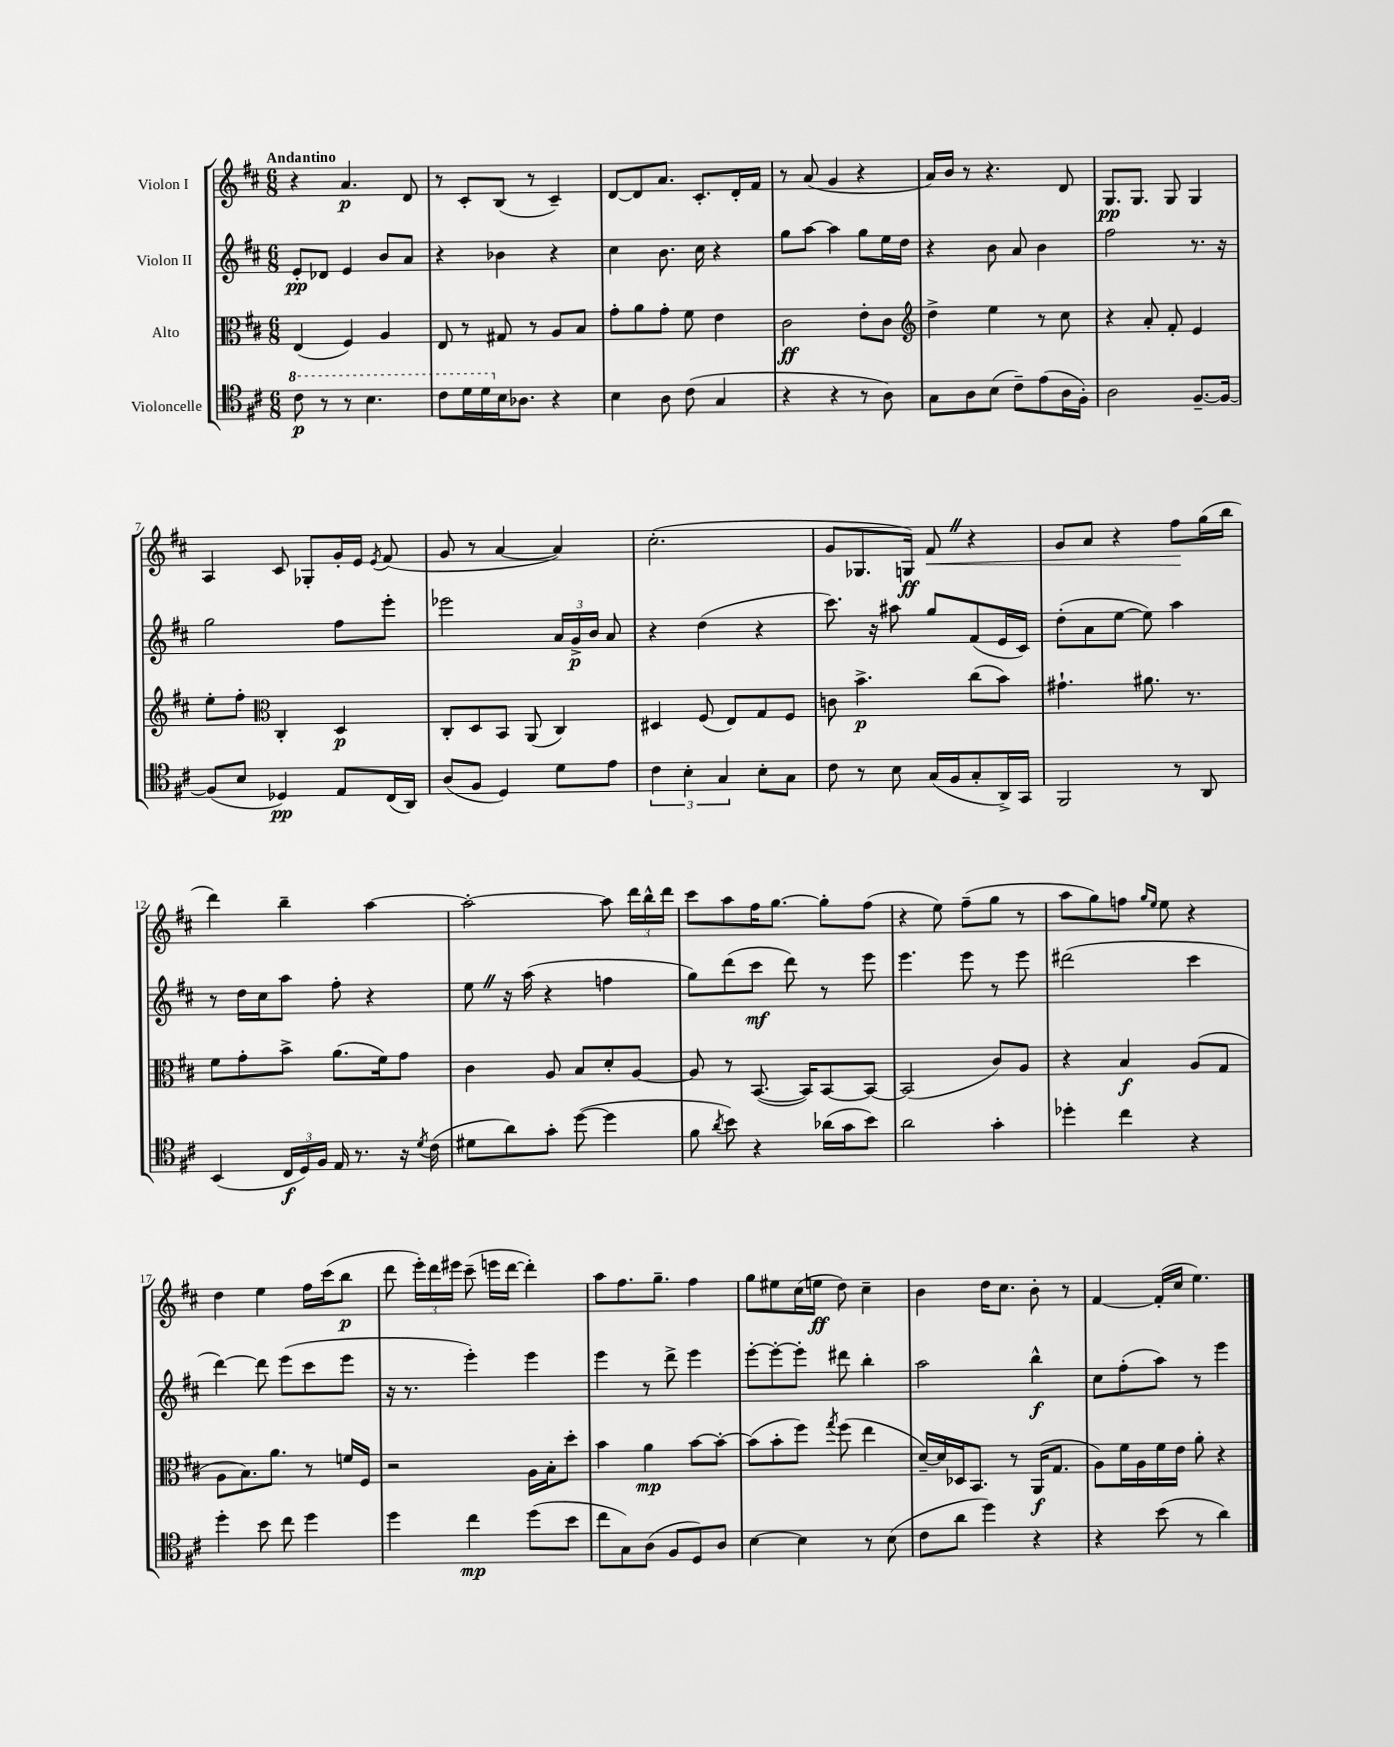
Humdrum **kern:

**kern	**kern	**kern	**kern
*staff4	*staff3	*staff2	*staff1
*clefC4	*clefC3	*clefG2	*clefG2
*k[f#c#]	*k[f#c#]	*k[f#c#]	*k[f#c#]
*M6/8	*M6/8	*M6/8	*M6/8
8cc#\	(4E/	8e'/L	4r
8r	.	8d-/J	.
8r	4F#/)	4e/	4.a/
4.b\	.	.	.
.	4A/	8b/L	.
.	.	8a/J	8d/
=	=	=	=
8cc#\L	8E/	4r	8r
16dd\L	8r	.	8c#'/L
16dd\	.	.	.
16B\J	8G#/	4b-\	(8B/J
8.A-\J	.	.	.
.	8r	.	8r
4r	8A/L	4r	4c#~/)
.	8B/J	.	.
=	=	=	=
4B\	8g'\L	4cc#\	[8d/L
.	8a\	.	8d/]
8A\	8g'\J	8.b\	8.a/J
(8c#\	8f#\	.	.
.	.	16cc#\	8.c#'/L
4G/	4e\	4r	.
.	.	.	16d'/L
.	.	.	16f#/JJ
=	=	=	=
4r	2c#\	8gg\L	8r
.	.	[8aa\J	(8a/
4r	.	4aa\]	4g/
8r	8e'\L	8gg\L	4r
8A\)	8c#\J	16ee\L	.
.	.	16dd\JJ	.
=	=	=	=
*	*clefG2	*	*
8G\L	4dd^\	4r	16a/LL)
.	.	.	16b/JJ
8A\	.	.	8r
(8B\J	4ee\	8b\	4.r
8c#~\L)	.	8a/	.
(8e\	8r	4b\	.
16A\L	8cc#\	.	8d/
16F#'\JJ)	.	.	.
=	=	=	=
2A\	4r	2ff#\	8.G/L
.	.	.	8.G/J
.	8a'/	.	.
.	8f#'/	.	8G/
[8.F#~/L	4e/	8.r	4G/
16F#/_Jk	.	16r	.
=	=	=	=
(8F#/]L	8ee'\L	2gg\	4A/
8B/J	8ff#'\J	.	.
*	*clefC3	*	*
4D-/)	4C#'/	.	8c#/
.	.	.	8G-'/L
8E/L	4D/	8ff#\L	16g'/L
.	.	.	16e/JJ
.	.	.	8qe/
(16C#/L	.	8eee'\J	(8f#/
16AA/JJ)	.	.	.
=	=	=	=
(8A/L	8C#'/L	2eee-\	8g/
8F#/J	8D/	.	8r
4D/)	8BB/J	.	[4a/
.	(8AA/	.	.
8d\L	4C#/)	24a/LL	4a/])
.	.	24g^/	.
.	.	24b/JJ	.
8e\J	.	8a/	.
=	=	=	=
6c#\	4D#/	4r	(2.cc#'\
6B'\	.	.	.
.	(8F#/	(4dd\	.
6G/	.	.	.
.	8E/L)	.	.
8B'\L	8G/	4r	.
8G\J	8F#/J	.	.
=	=	=	=
8c#\	8c\	8.ccc#\)	8g/L
8r	4.b^\	.	8.G-/
.	.	16r	.
8B\	.	8aa#\	.
.	.	.	16G/Jk)
(16G/LL	.	8gg/L	8f#/
16F#/J	.	.	.
8G'/	(8cc#\L	(8f#/	4r
16AA^/L)	8b\J)	16e/L	.
16GG/JJ	.	16c#/JJ)	.
=	=	=	=
2FF#/	4.g#`\	(8dd'\L	8g/L
.	.	8a\	8a/J
.	.	[8ee\J	4r
.	8.a#\	8ee\])	.
8r	.	4aa\	8ff#\L
.	8.r	.	.
8AA/	.	.	(16gg\L
.	.	.	16bb\JJ
=	=	=	=
(4BB/	8f#\L	8r	4ddd\)
.	8g'\	16dd\LL	.
.	.	16cc#\J	.
24C#/LL	8b^\J	8aa\J	4bb~\
24D/)	.	.	.
24F#/JJ	.	.	.
16E/	(8.a\L	8ff#'\	.
8.r	.	.	.
.	.	4r	[4aa\
.	16f#\k)	.	.
16r	8g\J	.	.
8qd/	.	.	.
(16c#\	.	.	.
=	=	=	=
8d#\L	4c#\	8ee\	2aa'\_
8a\)	.	16r	.
.	.	(16aa\	.
8g'\J	8A/	4r	.
([8dd\	8B/L	.	.
4dd\]	8d'/	4ff\	8aa\]
.	[8A/J	.	24ddd\LL
.	.	.	24bb^^\
.	.	.	24ddd\JJ
=	=	=	=
8f#\	8A/]	8gg\L)	8ccc#\L
8qa/	.	.	.
8b\)	8r	(8ddd\	8aa\
4r	([8.BB/	8ccc#\J	16ff#\K
.	.	.	[8.gg\J
.	.	8ddd\)	.
.	16BB/]LK)	.	.
(16a-\LL	[8BB/	8r	8gg'\]L
16g\J	.	.	.
8b\J)	8BB/_J	8eee\	(8ff#\J
=	=	=	=
2a\	(2BB/]	4.eee\	4r
.	.	.	8ee\)
.	.	8eee\	(8ff#~\L
4g'\	8c#/L)	8r	8gg\J
.	8A/J	8eee\	8r
=	=	=	=
4dd-'\	4r	(2ddd#\	8aa\L
.	.	.	8gg\)
4cc#\	4B/	.	8ff\J
.	.	.	16qqgg/LL
.	.	.	16qqee/JJ
.	.	.	8ee\
4r	(8A/L	4ccc#\	4r
.	8G/J	.	.
=	=	=	=
4dd'\	8A\L	[4ddd\)	4dd\
.	8.B\)	.	.
8b\	.	8ddd\]	4ee\
.	8.a\J	.	.
8cc#\	.	(8eee\L	.
4dd\	8r	8ccc#\	16ff#\LL
.	.	.	(16ccc#\J
.	16f/LL	8eee\J	8bb\J
.	16F#/JJ	.	.
=	=	=	=
4dd\	2r	16r	8ddd\
.	.	8.r	.
.	.	.	24eee'\LL)
.	.	.	24ddd\
.	.	.	24eee#\JJ
4cc#\	.	4eee'\)	(8ccc#~\
.	.	.	16eee\LL
.	.	.	[16ddd\JJ
(8dd\L	16A\LL	4eee\	4ddd'\])
.	16B'\J	.	.
8b\J	8dd'\J	.	.
=	=	=	=
8cc#\L	4b\	4eee\	8aa\L
8G\)	.	.	8.ff#\
(8A\J	4a\	8r	.
.	.	.	8.gg~\J
8F#/L	.	8ddd^\	.
8D/)	[8b\L	4eee\	4ff#\
8A/J	8b'\_J	.	.
=	=	=	=
[4B\	(8b\]L	[8eee'\L	8gg\L
.	8b'\	8eee'\_	8ee#\
4B\]	8ff#\J)	8eee'\]J	(16cc#\L
.	.	.	16ee\JJ
.	8qgg/	.	.
.	(8ff#\	8ddd#\	8dd\)
8r	4ee\	4bb'\	4cc#~\
(8B\	.	.	.
=	=	=	=
8c#\L	[16d~/LL)	2aa\	4b\
.	16d/]	.	.
8a\J	16D-/J	.	.
.	8.BB/J	.	.
4dd\)	.	.	16dd\LK
.	.	.	8.cc#\J
.	8r	.	.
4r	(16AA/LK	4bb^^\	8b'\
.	8.G/J	.	.
.	.	.	8r
=	=	=	=
4r	8A\L)	8cc#\L	[4f#/
.	16f#\L	(8ff#'\	.
.	16A\	.	.
(8b\	16f#\	8aa\J)	(16f#'/]LL
.	16e\JJ	.	16cc#/JJ
8r	8a'\	8r	4.ee\)
4a\)	4r	4eee\	.
==	==	==	==
*-	*-	*-	*-
